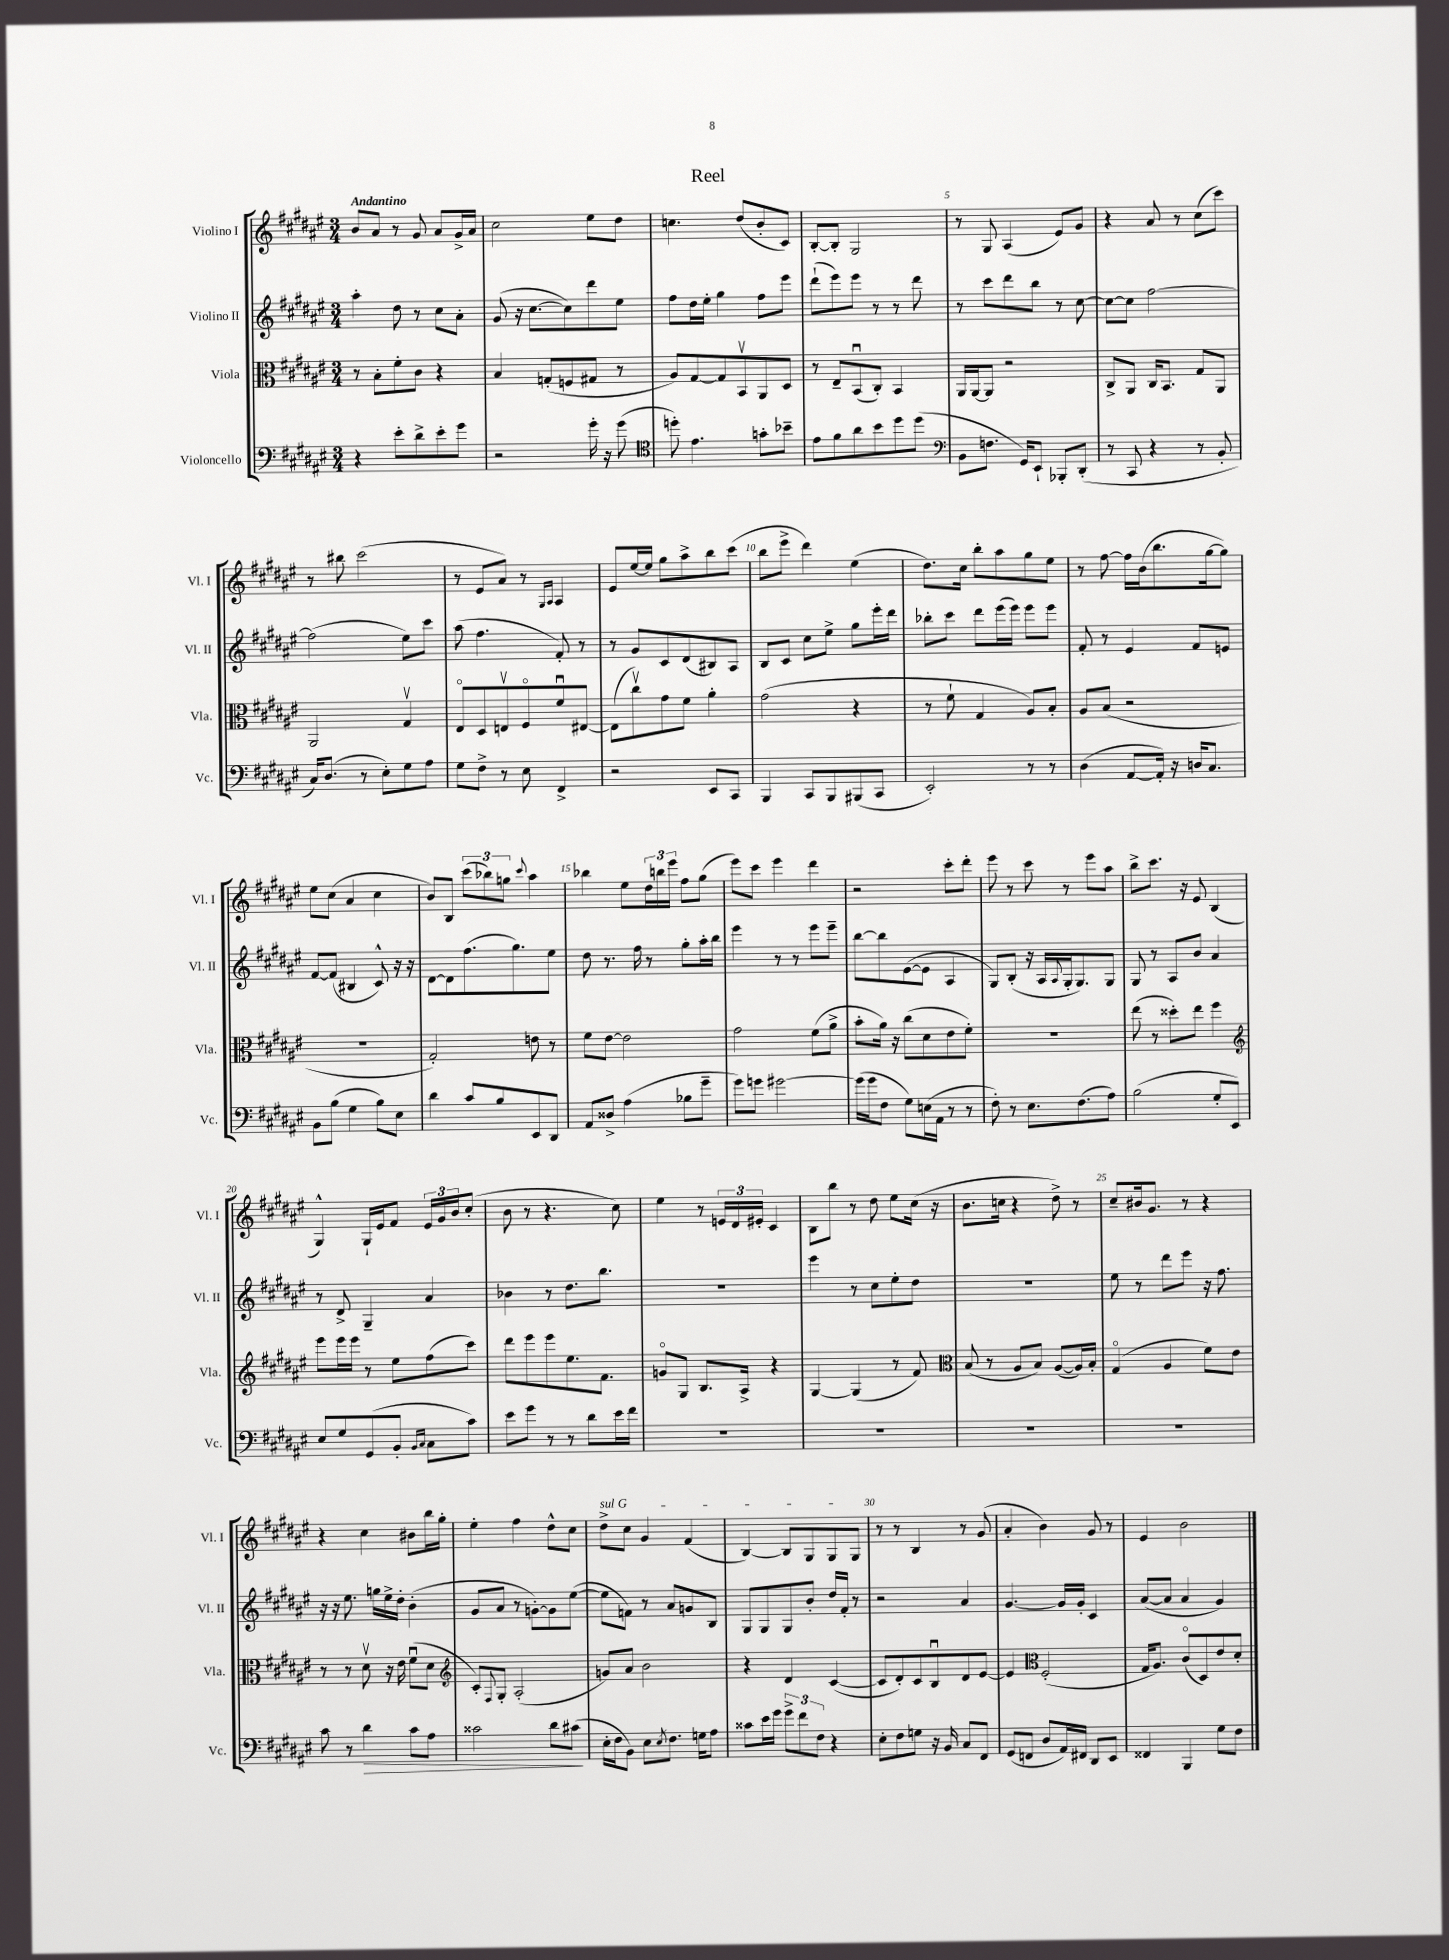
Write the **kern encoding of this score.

**kern	**dynam	**kern	**kern	**kern
*part4	*part4	*part3	*part2	*part1
*staff4	*staff4	*staff3	*staff2	*staff1
*I"Violoncello	*	*I"Viola	*I"Violino II	*I"Violino I
*I'Vc.	*	*I'Vla.	*I'Vl. II	*I'Vl. I
*clefF4	*	*clefC3	*clefG2	*clefG2
*k[f#c#g#d#a#e#]	*	*k[f#c#g#d#a#e#]	*k[f#c#g#d#a#e#]	*k[f#c#g#d#a#e#]
*M3/4	*	*M3/4	*M3/4	*M3/4
=1	=1	=1	=1	=1
!	!	!	!	!LO:TX:a:B:t=Andantino
4r	.	8r	4aa#'\	8b/L
.	.	8B'\L	.	8a#/J
8e#'\L	.	8f#'\	8dd#\	8r
8d#^\	.	8c#\J	8r	8g#/
8e#'\	.	4r	8cc#\L	8a#/L
8g#\J	.	.	8a#'\J	16g#^/L
.	.	.	.	16a#/JJ
=2	=2	=2	=2	=2
2r	.	4B/	(8g#/	2cc#\
.	.	.	16r	.
.	.	.	[8.cc#\L	.
.	.	(8Gn'/L	.	.
.	.	8Fn/	8cc#\])	.
16g#'\	.	8G#X/J	8ddd#\	8ee#\L
16r	.	.	.	.
(8g#\	.	8r	8ee#\J	8dd#\J
=3	=3	=3	=3	=3
*clefC4	*	*	*	*
8ddn'\)	.	8A#/L)	8ff#\L	4.ccn\
4.e#\	.	[8G#/	16dd#\L	.
.	.	.	16ee#'\JJ	.
.	.	8G#/]	4gg#\	.
.	.	8BBv/	.	(8dd#/L
8gn'\L	.	8AA#/	8ff#\L	8b'/
8b-X~\J	.	8D#/J	8eee#\J	8c#/J)
=4	=4	=4	=4	=4
8e#\L	.	8r	(8ddd#`\L	[8B'/L
8f#\	.	8E#~/L	8eee#\)	8B'/J]
8a#\	.	(8BBu/	8eee#\J	2G#/
8b\	.	8C#'/J)	8r	.
8dd#\	.	4BB/	8r	.
(8dd#\J	.	.	8ddd#\	.
=5	=5	=5	=5	=5
*clefF4	*	*	*	*
8BB\L	.	16AA#/LL	8r	8r
.	.	[16AA#/J	.	.
8.Fn\J	.	8AA#/J]	8ccc#\L	8G#/
.	.	2r	8ddd#\	(4A#/
16GG#/KL)	.	.	.	.
8EE#`/J	.	.	8bb\J	.
8BBB-X'/L	.	.	8r	8e#/L)
(8DD#'/J	.	.	[8cc#\	8g#/J
=6	=6	=6	=6	=6
8r	.	8C#^/L	8cc#\L_	4r
8CC#/	.	8AA#/J	8cc#\J]	.
4r	.	16C#/KL	[2ff#\	8a#/
.	.	8.BB/J	.	.
.	.	.	.	8r
8r	.	8G#/L	.	(8cc#\L
8BB'/	.	8AA#/J	.	8ccc#\J)
!!LO:LB:g=z
=7	=7	=7	=7	=7
16C#/KL)	.	2AA#/	(2ff#\]	8r
(8.D#/J	.	.	.	.
.	.	.	.	8bb#X\
8r	.	.	.	(2ccc#\
8E#'\L)	.	.	.	.
8G#\	.	4G#v/	8ee#\L)	.
8A#\J	.	.	8ccc#\J	.
=8	=8	=8	=8	=8
8G#\L	.	8E#/L	(8aa#\	8r
8F#^\J	.	8D#/	4.ff#\	8e#/L
8r	.	8Env/	.	8a#/J)
8E#\	.	8F#/	.	8r
.	.	.	.	16qqG#/LL
.	.	.	.	16qqA#/JJ
4FF#^/	.	8f#u/	8f#'/)	4A#/
.	.	[8E#X/J	8r	.
=9	=9	=9	=9	=9
2r	.	(8E#\L]	8r	8e#/L
.	.	8cc#v\)	8g#/L	[16ee#/L
.	.	.	.	16ee#/JJ]
.	.	8g#\	8c#/	8gg#\L
.	.	8f#\J	(8d#/	8aa#^\
8EE#/L	.	4a#'\	8B#X/)	8bb\
8CC#/J	.	.	8A#/J	(8ccc#\J
=10	=10	=10	=10	=10
4BBB/	.	(2g#\	8B/L	8bb\L
.	.	.	8c#/J	8eee#^\J
8CC#/L	.	.	8cc#\L	4ddd#\)
8BBB/	.	.	8ee#^\J	.
(8BBB#X/	.	4r	8gg#\L	(4ee#\
8CC#/J	.	.	16eee#'\L	.
.	.	.	16ddd#\JJ	.
=11	=11	=11	=11	=11
2EE#'/)	.	8r	8bb-X'\L	8.dd#\L)
.	.	8f#`\	8ccc#\J	.
.	.	.	.	16cc#\Jk
.	.	4G#/	8ddd#\L	8bb'\L
.	.	.	(16eee#\L	8aa#\
.	.	.	16eee#\JJ)	.
8r	.	8A#/L)	8eee#\L	8gg#\
8r	.	8B'/J	8eee#\J	8ee#\J
=12	=12	=12	=12	=12
(4D#\	.	8A#/L	8f#'/	8r
.	.	(8B/J	8r	[8ff#\
[8AA#/L	.	2r	4e#/	16ff#\LL]
.	.	.	.	(16b\J
16AA#'/Jk])	.	.	.	8.bb\
16r	.	.	.	.
16Dn/KL	.	.	8f#/L	.
8.C#/J	.	.	.	[16gg#\k
.	.	.	8en/J	8gg#\J])
!!LO:LB:g=z
=13	=13	=13	=13	=13
8BB\L	.	2.r	[8f#/L	8ee#\L
(8B\J	.	.	(8f#/J]	(8cc#\J
4G#\	.	.	4B#X/	4a#/
8B\L)	.	.	8c#^^/)	4cc#\
8E#\J	.	.	16r	.
.	.	.	16r	.
=14	=14	=14	=14	=14
4d#\	.	2G#'/)	[8d#\L	8b/L)
.	.	.	8d#\]	8B/J
8c#/L	.	.	(8.ff#\	(12ccc#\L
.	.	.	.	12bb-X\)
8B/	.	.	.	.
.	.	.	.	12ggn\J
.	.	.	8.gg#\)	.
.	.	.	.	8qqccc#/
8EE#/	.	8en\	.	4aa#\
8DD#/J	.	8r	8ee#\J	.
=15	=15	=15	=15	=15
8AA#/L	.	8f#\L	8dd#\	4bb-X\
8D##X^/J	.	[8e#\J	8.r	.
(4A#\	.	2e#\]	.	8ee#\L
.	.	.	16ff#\	.
.	.	.	8r	24dd#\L
.	.	.	.	24bbn\
.	.	.	.	24eee#\JJ
8B-X\L	.	.	8gg#'\L	8ff#\L
8g#~\J	.	.	16aa#'\L	(8gg#\J
.	.	.	16bb\JJ	.
=16	=16	=16	=16	=16
8g#\L)	.	2g#\	4eee#\	8eee#\L)
8gn\J	.	.	.	8ccc#\J
[2g#X\	.	.	8r	4eee#\
.	.	.	8r	.
.	.	(8f#\L	8eee#\L	4ddd#\
.	.	8a#^\J	8eee#~\J	.
=17	=17	=17	=17	=17
(16g#\LL]	.	8b'\L	[8bb\L	2r
16g#\J	.	.	.	.
8F#\J	.	16a#\Jk)	8bb\]	.
.	.	16r	.	.
8G#\L)	.	(8cc#\L	([8e#\	.
(16En\L	.	8d#\	8e#\J]	.
16AA#\JJ	.	.	.	.
8r	.	8e#\	4A#/	8ccc#'\L
8r	.	8f#'\J)	.	8ddd#'\J
=18	=18	=18	=18	=18
8F#'\)	.	2.r	8G#/L)	8eee#\
8r	.	.	(8B'/J	8r
8.E#\L	.	.	16r	8ccc#\
.	.	.	16A#/LL	.
.	.	.	8qqA#/	.
.	.	.	16G#'/J	8r
(8.F#\	.	.	8.G#/)	.
.	.	.	.	8eee#\L
8A#\J)	.	.	8G#/J	8aa#\J
=19	=19	=19	=19	=19
(2B\	.	(8ee#\	8G#/	8bb^\L
.	.	8r	8r	8.ccc#\J
.	.	8dd##X'\L)	8A#/L	.
.	.	.	.	16r
.	.	8ee#\J	8b/J	8e#/
8G#'/L	.	4ff#\	4a#/	(4B/
8EE#/J)	.	.	.	.
!!LO:LB:g=z
=20	=20	=20	=20	=20
*	*	*clefG2	*	*
8E#/L	.	8eee#\L	8r	4G#^^/)
8G#/	.	16eee#\L	8d#^/	.
.	.	16eee#\JJ	.	.
(8GG#/	.	8r	4G#~/	16G#`/LL
.	.	.	.	16e#/J
8BB'/J	.	8ee#\L	.	8f#/J
16qqBB/LL	.	.	.	.
16qqC#/JJ	.	.	.	.
8C#\L	.	(8ff#\	4a#/	24e#/LL
.	.	.	.	24g#/
.	.	.	.	24b/J
8c#\J)	.	8ccc#\J)	.	(8cc#'/J
=21	=21	=21	=21	=21
8e#\L	.	8ddd#\L	4b-X\	8b\
8g#\J	.	8eee#\	.	8r
8r	.	8eee#\	8r	4.r
8r	.	8.ee#\	8.dd#\L	.
8d#\L	.	.	.	.
.	.	8.f#\J	8.bb\J	.
16e#\L	.	.	.	8cc#\)
16f#\JJ	.	.	.	.
=22	=22	=22	=22	=22
2.r	.	8gn/L	2.r	4ee#\
.	.	8G#/J	.	.
.	.	8.B/L	.	8r
.	.	.	.	24en/LL
.	.	.	.	24d#/
.	.	16A#^/Jk	.	.
.	.	.	.	24e#X'/JJ
.	.	4r	.	4c#/
=23	=23	=23	=23	=23
2.r	.	[4G#/	4eee#\	8B\L
.	.	.	.	8bb\J
.	.	(4G#/]	8r	8r
.	.	.	8cc#\L	8dd#\
.	.	8r	8ee#'\	8ee#\L
.	.	8f#/)	8dd#\J	(16cc#\Jk
.	.	.	.	16r
=24	=24	=24	=24	=24
*	*	*clefC3	*	*
2.r	.	(8B/	2.r	8.b\L
.	.	8r	.	.
.	.	.	.	16ccn\Jk
.	.	8A#/L	.	4r
.	.	8B/J)	.	.
.	.	([8A#/L	.	8dd#^\)
.	.	16A#/L])	.	8r
.	.	16B'/JJ	.	.
=25	=25	=25	=25	=25
2.r	.	(4G#/	8ee#\	8cc#~/L
.	.	.	8r	16b#X/k
.	.	.	.	8.g#/J
.	.	4A#/	8ddd#\L	.
.	.	.	8eee#\J	8r
.	.	8f#\L)	16r	4r
.	.	.	8.ff#\	.
.	.	8e#\J	.	.
!!LO:LB:g=z
=26	=26	=26	=26	=26
8c#\	.	8r	16r	4r
.	.	.	16r	.
8r	.	8r	8.ee#\	.
!	!LO:HP:b	!	!	!
4d#\	>	8d#v\	.	4cc#\
.	.	.	16ggn\LL	.
.	.	16r	16ee#^\	.
.	.	16e#\	16dd#'\JJ	.
8c#\L	.	(8f#u\L	(4b'\	8b#X\L
8A#\J	.	8d#\J	.	16bb\L
.	.	.	.	16gg#'\JJ
=27	=27	=27	=27	=27
*	*	*clefG2	*	*
2c##X\	.	8c#'/L)	8g#/L	4ee#'\
.	.	8qqF#/	.	.
.	.	8G#'/J	8a#/J	.
.	.	(2A#'/	8r	4ff#\
.	.	.	[8gn'\L)	.
8d#\L	.	.	8g\]	8dd#^^\L
(8c#X\J	.	.	([8ee#\J	8cc#\J
.	]	.	.	.
=28	=28	=28	=28	=28
!	!	!	!	!LO:TX:a:i:t=sul G
16E#'\LL	.	8gn/L)	8ee#\L]	8dd#^\L
16F#\J	.	.	.	.
8BB\J)	.	8a#/J	8fn\J)	8cc#\J
8E#\L	.	2b\	8r	4g#/
8qE#/	.	.	.	.
8.F#\J	.	.	8a#/L	.
.	.	.	8gn/	(4f#/
16Gn\KL	.	.	.	.
8A#\J	.	.	8B/J	.
=29	=29	=29	=29	=29
8c##X\L	.	4r	8G#/L	[4B/)
16e#\L	.	.	8G#/	.
16g#\JJ	.	.	.	.
12g#^\L	.	4d#/	8G#/	8B/L]
12f#\	.	.	.	.
.	.	.	8b'/J	8G#/
12F#\J	.	.	.	.
4r	.	([4c#/	16dd#/LL	8G#/
.	.	.	16f#'/JJ	.
.	.	.	8r	8G#/J
=30	=30	=30	=30	=30
8E#'\L	.	8c#/L]	2r	8r
8F#\	.	8d#'/)	.	8r
8Gn\J	.	8c#/	.	4B/
16r	.	8Bu/	.	.
16BB/	.	.	.	.
8C#/L	.	8d#/	4a#/	8r
8FF#/J	.	[8e#/J	.	(8g#/
=31	=31	=31	=31	=31
(8GG#/L	.	4e#/]	[4.g#/	4a#'/
8FFn/J	.	.	.	.
*	*	*clefC3	*	*
8D#/L	.	(2F#'/	.	4b\)
16AA#/L)	.	.	16g#/LL]	.
16FF#X/JJ	.	.	16g#'/JJ	.
8DD#/L	.	.	4c#/	8g#/
8EE#/J	.	.	.	8r
=32	=32	=32	=32	=32
4FF##X/	.	16G#/KL	([8a#/L	4e#/
.	.	8.A#/J)	.	.
.	.	.	8a#/J]	.
4BBB/	.	(8c#/L	4a#/	2b\
.	.	8D#/)	.	.
8G#\L	.	8e#/	4g#/)	.
8F#\J	.	8d#'/J	.	.
==	==	==	==	==
*-	*-	*-	*-	*-
